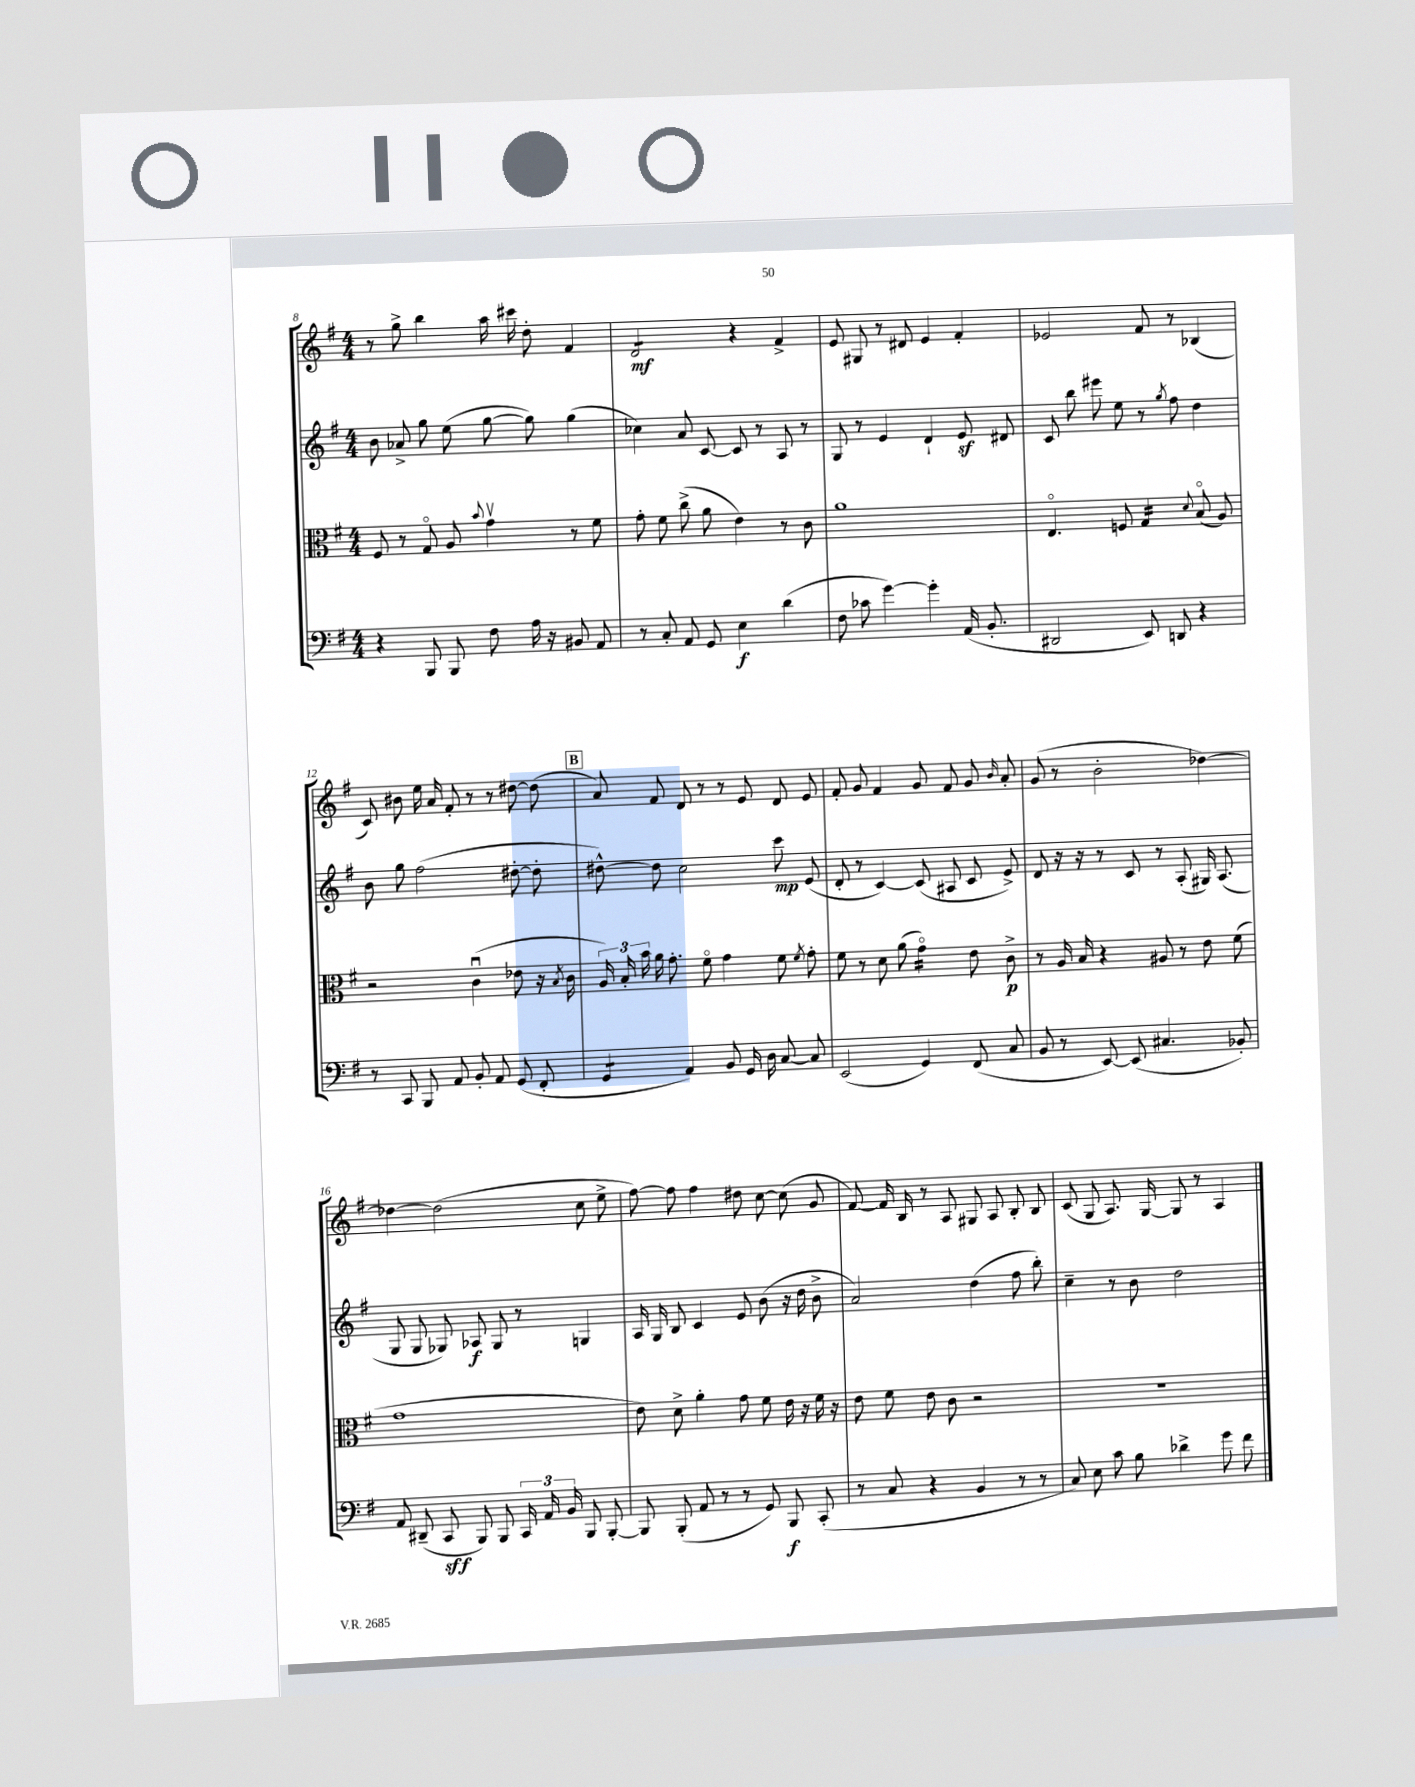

**kern	**kern	**kern	**kern
*staff4	*staff3	*staff2	*staff1
*clefF4	*clefC3	*clefG2	*clefG2
*k[f#]	*k[f#]	*k[f#]	*k[f#]
*M4/4	*M4/4	*M4/4	*M4/4
4r	8F#	8b	8r
.	8r	8a-^	8gg^
8BBB	8Go	8gg	4bb
8BBB	8A	(8ee	.
.	8qqb	.	.
8F#	4gv	[8gg	16aa
.	.	.	16ccc#
16A	.	8gg])	8dd'
16r	.	.	.
8BB#	8r	(4gg	4f#
8AA	8f#	.	.
=	=	=	=
8r	8g'	4cc-)	2d
8C'	8f#	.	.
8AA	(8cc^	8a	.
8GG	8a	[8c	.
4E	4e)	8c]	4r
.	.	8r	.
(4d	8r	8A	4f#^
.	8c	8r	.
=	=	=	=
8F#	1a	8G	8e
8c-	.	8r	8G#
[4g)	.	4e	8r
.	.	.	8d#
4g']	.	4d`	4e
(16AA	.	8e	4f#'
8.BB'	.	.	.
.	.	8d#	.
=	=	=	=
2DD#	4.Eo	8c	2e-
.	.	8bb	.
.	.	8eee#	.
.	8F	8ee	.
8EE)	4G	8r	8f#
.	.	8qgg	.
8DD	.	8ff#	8r
.	8qqd	.	.
4r	(8Bo	4dd	(4B-
.	8A)	.	.
=	=	=	=
8r	2r	8b	8c)
8CC	.	8gg	8b#
8BBB	.	(2ff#	16ee
.	.	.	16a
8AA	.	.	8f#'
8BB'	(4cu	.	8r
8AA	.	.	8r
(8GG	8e-	[8dd#'	[8dd#
8FF#'	16r	8dd#']	(8dd#]
.	8qB	.	.
.	16c	.	.
=	=	=	=
4GG	24A)	[8dd#^^)	8a)
.	24B'	.	.
.	24b	.	.
.	16a	8dd#]	8f#
.	8.g'	.	.
4AA)	.	2cc	8d
.	8f#o	.	8r
8BB	4g	.	8r
16GG	.	.	8e
16D	.	.	.
[8C	8f#	8ccc	8d
.	8qf#	.	.
8C]	8g'	(8e	8e
=	=	=	=
(2EE	8f#	8d'	8f#'
.	8r	8r	8g
.	8d	[4c)	4f#
.	(8a	.	.
4GG)	4go)	(8c]	8g
.	.	8A#	8f#
(8FF#	8e	8c	8g
.	.	.	16qqb
8C	8c^	8e^)	8a'
=	=	=	=
8BB	8r	8d	(8g
8r	16A	16r	8r
.	16B	16r	.
[8EE)	4r	8r	2b'
(8EE]	.	8c	.
4.C#	8A#	8r	.
.	8r	(8A'	.
.	8e	16G#)	[4dd-)
.	.	(8.A	.
8BB-')	(8f#	.	.
=	=	=	=
8AA	1g	8G	4dd-_
(8DD#~	.	8G	.
8CC	.	8G-)	(2dd-]
8BBB)	.	8A-	.
8BBB	.	8G-	.
24CC	.	8r	.
24AA	.	.	.
24BB	.	.	.
8BBB	.	4G	8cc
[8BBB'	.	.	8ee^
=	=	=	=
8BBB]	8e)	16A	[8ff#)
.	.	16G	.
(8BBB'	8d^	8B	8ff#]
8AA	4a'	4c	4ff#
8r	.	.	.
8r	8g	8e	8dd#
8GG)	8f#	(8b	[8cc
8BBB	16e	16r	(8cc]
.	16r	16dd	.
(8CC'	16f#	8b^	8g
.	16r	.	.
=	=	=	=
8r	8e	2a)	[8f#)
8C	8f#	.	16f#]
.	.	.	16B
4r	8e	.	8r
.	8c	.	8A
4BB	2r	(4dd	8G#
.	.	.	8A
8r	.	8ff#	8B'
8r	.	8bb')	8B
=	=	=	=
8C)	1r	4cc~	(8c
8E	.	.	8G
8c	.	8r	8.A)
8B	.	8b	.
.	.	.	[16G
4d-^	.	2dd	8G]
.	.	.	8r
8g	.	.	4A
8f#	.	.	.
==	==	==	==
*-	*-	*-	*-
